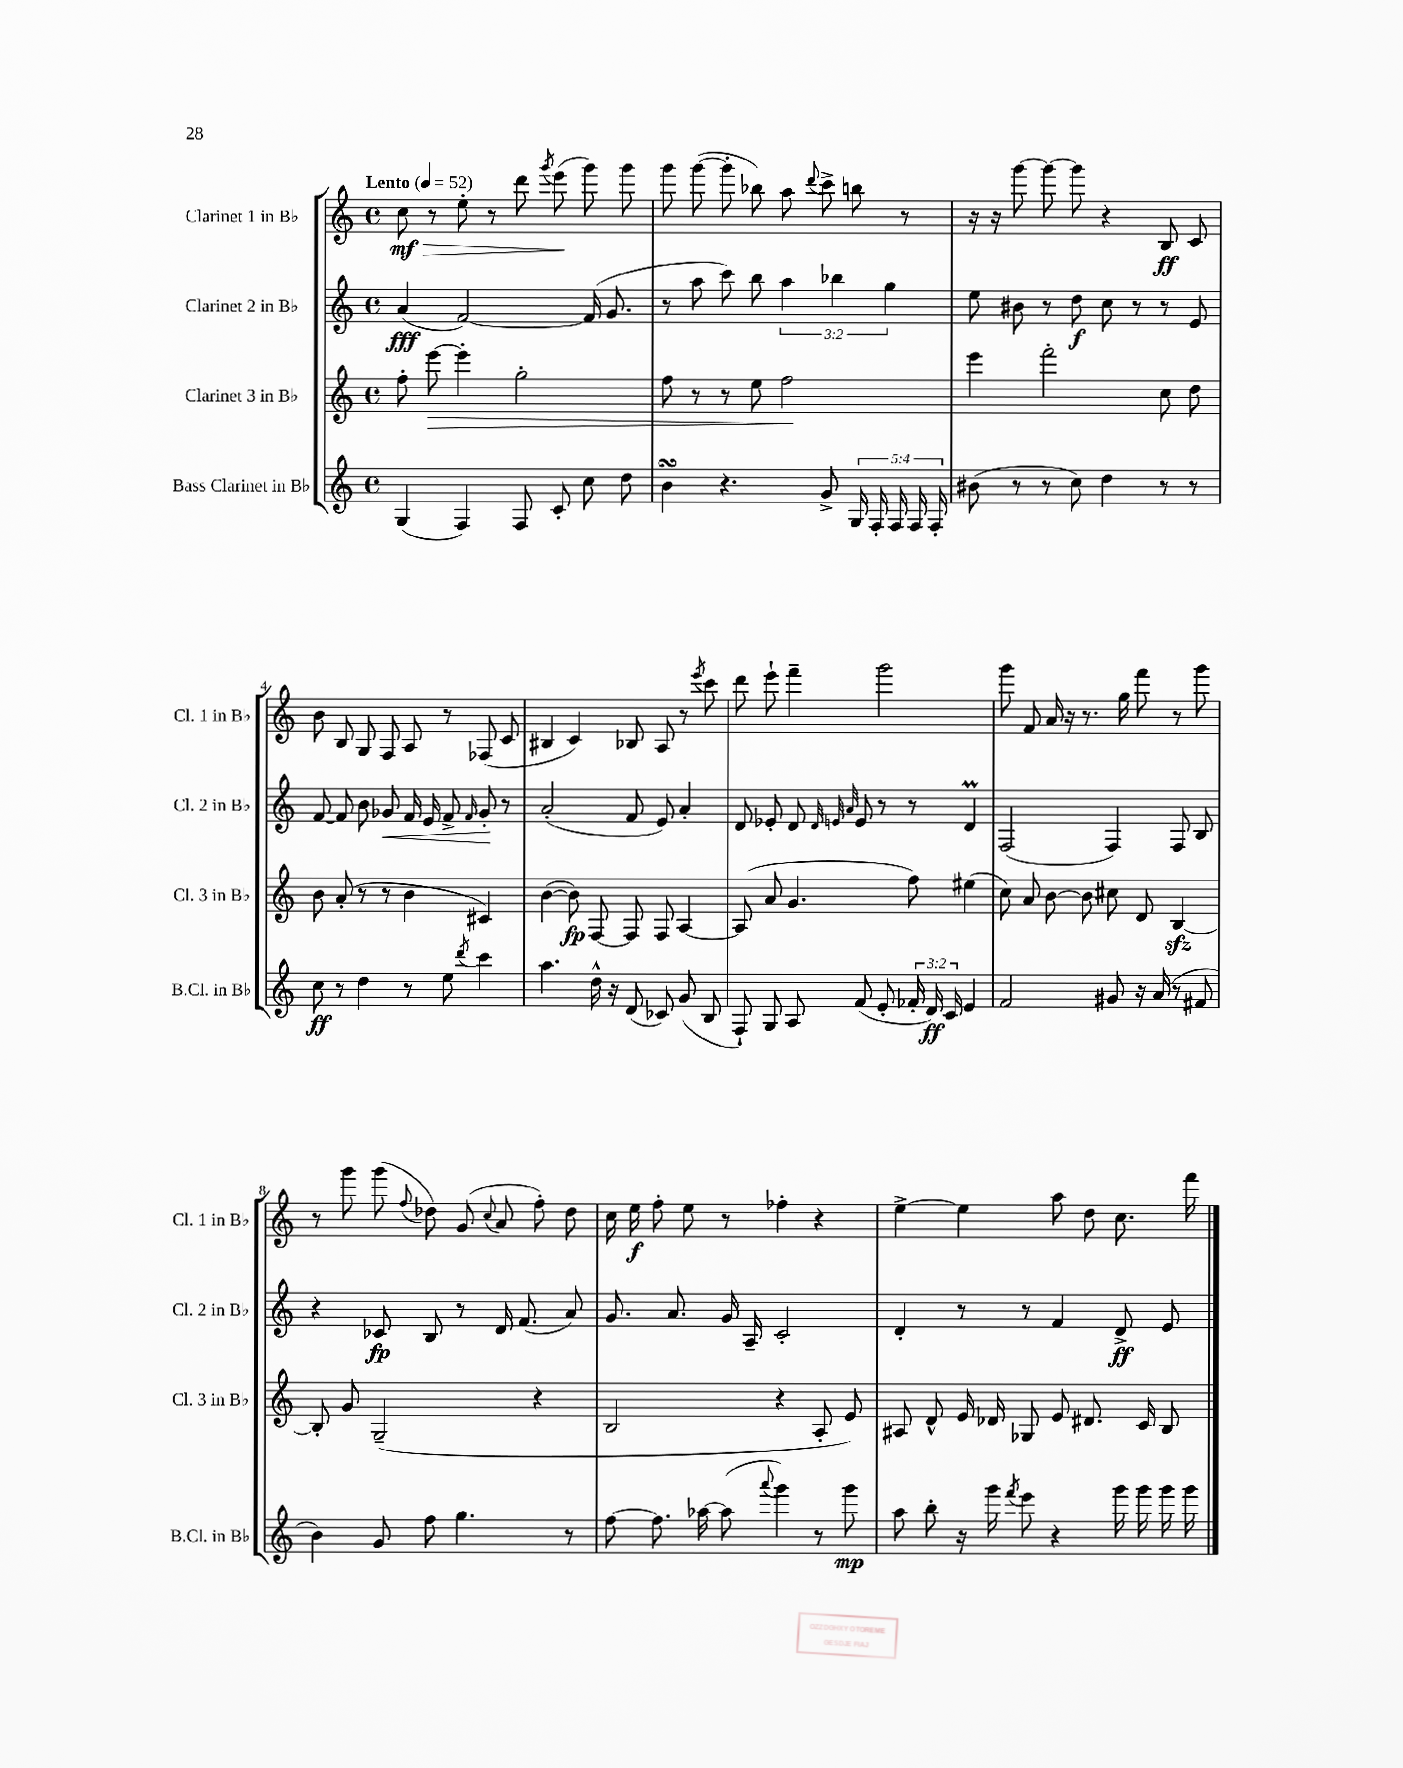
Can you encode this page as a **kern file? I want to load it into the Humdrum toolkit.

**kern	**kern	**kern	**kern
*staff4	*staff3	*staff2	*staff1
*clefG2	*clefG2	*clefG2	*clefG2
*k[]	*k[]	*k[]	*k[]
*M4/4	*M4/4	*M4/4	*M4/4
*met(c)	*met(c)	*met(c)	*met(c)
*MM52	*MM52	*MM52	*MM52
(4G	8ff'	(4a	8cc
.	[8eee	.	8r
4F)	4eee']	[2f)	8ee'
.	.	.	8r
8F	2gg'	.	8ddd
.	.	.	8qggg
8c'	.	.	(8eee
8cc	.	(16f]	8ggg)
.	.	8.g	.
8dd	.	.	8ggg
=	=	=	=
4b	8ff	8r	8ggg
.	8r	8aa	([8ggg
4.r	8r	8ccc)	8ggg']
.	8ee	8bb	8bb-)
.	2ff	6aa	8aa
.	.	.	8qqddd
8g^	.	.	8ccc^
.	.	6bb-	.
20G	.	.	8bb
20F'	.	.	.
.	.	6gg	.
20F	.	.	.
.	.	.	8r
20F	.	.	.
20F'	.	.	.
=	=	=	=
(8b#	4eee	8ee	16r
.	.	.	16r
8r	.	8b#	[8ggg
8r	2fff'	8r	8ggg_
8cc)	.	8dd	8ggg]
4dd	.	8cc	4r
.	.	8r	.
8r	8cc	8r	8B
8r	8dd	8e	8c
=	=	=	=
8cc	8b	[8f	8b
8r	(8a'	8f]	8B
4dd	8r	8b	8G
.	8r	8g-	8F
8r	4b	16f	8A
.	.	16e	.
8ee	.	8f^	8r
8qddd	.	16qqf	.
4ccc	4c#)	8g-'	(8F-
.	.	8r	8c
=	=	=	=
4.aa	([4b	(2a'	4B#
.	8b])	.	4c)
16dd^^	[8F	.	.
16r	.	.	.
(8d	8F]	8f	8B-
8c-)	8F	8e)	8A
(8g	[4A	4a'	8r
.	.	.	8qeee
8B	.	.	8ccc
=	=	=	=
8F`)	(8A]	8d	8ddd
8G	8a	8e-'	8eee`
8A	4.g	8d	4fff~
.	.	32qqd	.
.	.	32qqe	.
.	.	32qqa	.
(8f	.	8e	.
8e'	.	8r	2ggg
24f-'	8ff)	8r	.
24d)	.	.	.
24c	.	.	.
4e	(4ee#	4d	.
=	=	=	=
2f	8cc)	(2F	8ggg
.	8a	.	8f
.	[8b	.	16a
.	.	.	16r
.	8b]	.	8.r
8g#	8cc#	4F)	.
.	.	.	16gg
16r	8d	.	8fff
(16a	.	.	.
8r	[4B	8F	8r
8f#	.	8B	8ggg
=	=	=	=
4b)	8B']	4r	8r
.	8g	.	8ggg
8g	(2G~	8c-	(8ggg
.	.	.	8qqff
8ff	.	8B	8dd-)
4.gg	.	8r	(8g
.	.	.	8qqcc
.	.	16d	8a
.	.	(8.f	.
.	4r	.	8ff')
8r	.	8a)	8dd-
=	=	=	=
[8ff	2B	8.g	16cc
.	.	.	16ee
8.ff]	.	.	8ff'
.	.	8.a	.
.	.	.	8ee
[16aa-	.	.	.
(8aa-]	.	16g	8r
.	.	16A~	.
8qqaaa	.	.	.
4ggg)	4r	2c'	4ff-'
8r	8A'	.	4r
8ggg	8e)	.	.
=	=	=	=
8aa	8A#	4d'	[4ee^
8bb'	8d^^	.	.
16r	16e	8r	4ee]
16ggg	16d-	.	.
8qfff	.	.	.
8eee	8G-	8r	.
4r	8e	4f	8aa
.	8.d#	.	8dd
16ggg	.	8d^	8.cc
16ggg	16c	.	.
16ggg	8B	8e	.
16ggg	.	.	16fff
==	==	==	==
*-	*-	*-	*-
